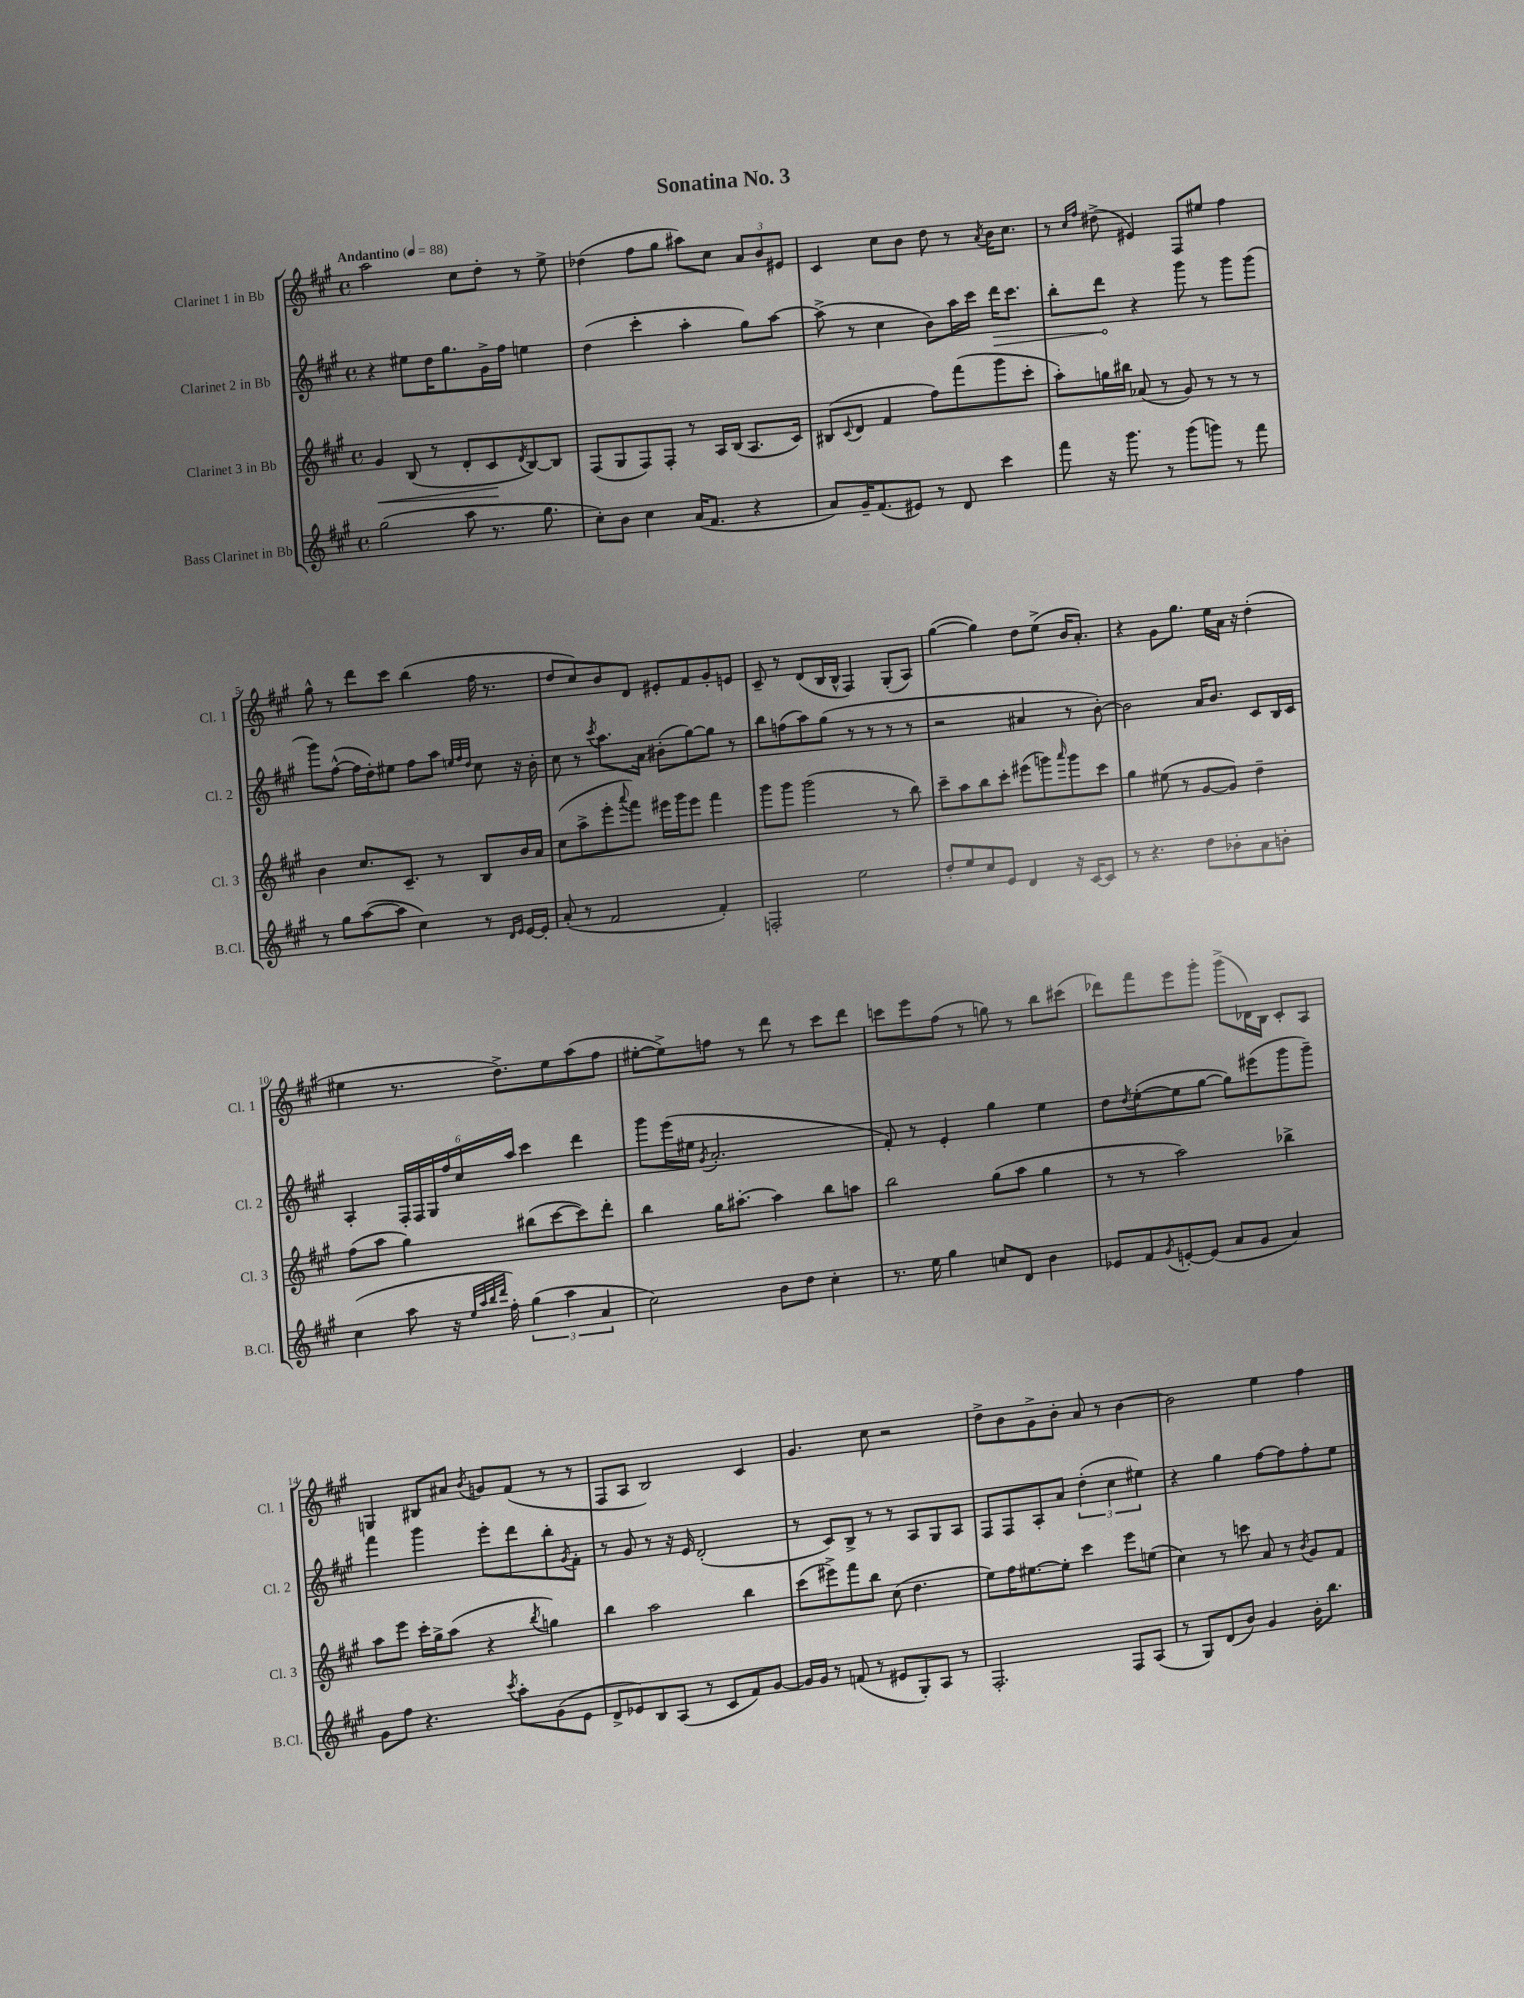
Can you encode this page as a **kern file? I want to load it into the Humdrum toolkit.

**kern	**kern	**dynam	**kern	**dynam	**kern
*part4	*part3	*part3	*part2	*part2	*part1
*staff4	*staff3	*staff3	*staff2	*staff2	*staff1
*I"Bass Clarinet in Bb	*I"Clarinet 3 in Bb	*	*I"Clarinet 2 in Bb	*	*I"Clarinet 1 in Bb
*I'B.Cl.	*I'Cl. 3	*	*I'Cl. 2	*	*I'Cl. 1
*clefG2	*clefG2	*	*clefG2	*	*clefG2
*k[f#c#g#]	*k[f#c#g#]	*	*k[f#c#g#]	*	*k[f#c#g#]
*M4/4	*M4/4	*	*M4/4	*	*M4/4
*met(c)	*met(c)	*	*met(c)	*	*met(c)
*MM88	*MM88	*	*MM88	*	*MM88
=1	=1	=1	=1	=1	=1
!	!	!	!	!	!LO:TX:a:B:t=Andantino
!	!	!LO:HP:b	!	!	!
(2gg#\	4g#/	<	4r	.	2aa\
.	(8B/	.	8ee#X\L	.	.
.	8r	.	16dd\K	.	.
.	.	.	8.gg#\	.	.
8aa\	8d'/L	.	.	.	8cc#\L
8.r	8c#/	.	16g#^\L	.	8dd'\J
.	.	.	16ff#\JJ	.	.
.	8qd/	.	.	.	.
.	[8B/)	[	4een\	.	8r
8.gg#\	.	.	.	.	.
.	8B/J]	.	.	.	8ee^\
=2	=2	=2	=2	=2	=2
8cc#'\L)	(8F#/L	.	(4dd\	.	(4dd-X\
8b\J	8G#/	.	.	.	.
4cc#\	8F#/)	.	4ccc#'\	.	8ff#\L
.	8F#'/J	.	.	.	8gg#\J
(16a/KL	8r	.	4aa'\	.	8aa#X\L)
8.f#/J	.	.	.	.	.
.	16A/LL	.	.	.	8cc#\J
.	(16B/JJ	.	.	.	.
4r	8.A/L	.	8gg#\L)	.	12a/L
.	.	.	.	.	12b/
.	.	.	[8aa\J	.	.
.	.	.	.	.	12e#X/J
.	16c#/Jk)	.	.	.	.
=3	=3	=3	=3	=3	=3
8a/L)	(8B#X/L	.	(8aa^\]	.	4c#/
.	8qqc#/	.	.	.	.
16g#~/K	8d/J	.	8r	.	.
(8.f#/	.	.	.	.	.
.	4f#/	.	4cc#\	.	8cc#\L
8e#X/J)	.	.	.	.	8b\J
8r	8ff#\L)	.	8b\L)	.	8dd\
8d/	(8fff#\	.	16aa\L	.	8r
.	.	.	16ccc#\JJ	.	.
.	.	.	.	.	8qa/
!	!	!	!	!LO:HP:b	!
4ccc#\	8ggg#\	.	16ddd\KL	>	16b\KL
.	.	.	8.ccc#\J	.	8.cc#\J
.	8ccc#'\J	.	.	.	.
=4	=4	=4	=4	=4	=4
8fff#\	8aa'\L)	.	8bb'\L	.	8r
.	.	.	.	.	16qqcc#/LL
.	.	.	.	.	16qqff#/JJ
16r	16ggn\L	.	8ddd\J	.	(8dd#X^\
8.ggg#\	16bb#X\JJ	.	.	.	.
.	(8a-X/	.	4r	]	4e#X/)
8r	8r	.	.	.	.
(8ggg#\L	8g#/)	.	8ggg#\	.	8F#/L
8gggn\J)	8r	.	8r	.	8ee#X/J
8r	8r	.	8ggg#\L	.	4ff#\
8fff#\	8r	.	(8ggg#\J	.	.
!!LO:LB:g=z
=5	=5	=5	=5	=5	=5
8r	4b\	.	8ggg#\L)	.	8gg#^^\
8gg#\L	.	.	([8ff#^^\J	.	8r
([8aa\	8.cc#/L	.	16ff#\LL]	.	8ddd\L
.	.	.	16dd'\J)	.	.
8aa\J]	.	.	8ee#X\J	.	8ccc#\J
.	8.c#~/J	.	.	.	.
4cc#\)	.	.	8ff#\L	.	(4bb\
.	8r	.	8aa\J	.	.
.	.	.	32qqeen/LLL	.	.
.	.	.	32qqff#/	.	.
.	.	.	32qqdd/JJJ	.	.
8r	8B/L	.	8cc#\	.	16ff#\
.	.	.	.	.	8.r
16qqd/LL	.	.	.	.	.
16qqe/JJ	.	.	.	.	.
[16e/LL	16b/L	.	16r	.	.
16e'/JJ]	16a/JJ	.	16b'\	.	.
=6	=6	=6	=6	=6	=6
(8a'/	(8cc#\L	.	8cc#\	.	8dd/L
8r	8aa^\	.	8r	.	8cc#/)
.	.	.	8qccc#/	.	.
2f#/	8eee'\	.	8.aa\L	.	8b/
.	8qqaaa/	.	.	.	.
.	8fff#\J)	.	.	.	8d/J
.	.	.	16a\Jk	.	.
.	16eee#X\LL	.	(8b#X'\L	.	8e#X'/L
.	16ggg#\J	.	.	.	.
.	8eee#\J	.	[8gg#\)	.	8f#/
4f#'/)	4fff#\	.	8gg#\J]	.	8g#'/
.	.	.	8r	.	8en/J
=7	=7	=7	=7	=7	=7
2Fn'/	8ggg#\L	.	8bb\L	.	8c#~/
.	8ggg#\J	.	(8ffn\	.	8r
.	(2ggg#\	.	8aa\)	.	(8d/L
.	.	.	(8gg#\J	.	16B/L
.	.	.	.	.	16B^^/JJ
2ee\	.	.	8r	.	4F#/)
.	.	.	8r	.	.
.	8r	.	8r	.	(8G#'/L
.	8bb\)	.	8r	.	8A/J)
=8	=8	=8	=8	=8	=8
8dd'/L	8ccc#~\L	.	2r	.	([4gg#\
8ee/	8aa\	.	.	.	.
8cc#/	8bb\	.	.	.	4gg#\])
8e/J	8ccc#'\J	.	.	.	.
4d/	(8eee#X\L	.	4a#X/	.	8dd\L
.	8gggn\)	.	.	.	(8ee^\J
.	16qqaaa/	.	.	.	.
16r	8ggg\	.	8r	.	16b/KL
[16c#/KL	.	.	.	.	8.a'/J)
8c#/J]	8ccc#\J	.	[8b'\)	.	.
=9	=9	=9	=9	=9	=9
8r	4gg#\	.	2b\]	.	4r
4.r	.	.	.	.	.
.	(8ee#X\	.	.	.	8g#\L
.	8r	.	.	.	8.gg#\J
8dd\L	[8g#/L	.	16a/KL	.	.
.	.	.	8.b/J	.	16ee\LL
8b-X'\	8g#/J])	.	.	.	16a\JJ
.	.	.	.	.	16r
8a\	4dd~\	.	8c#/L	.	(4dd'\
8bn'\J	.	.	16B/L	.	.
.	.	.	16c#/JJ	.	.
!!LO:LB:g=z
=10	=10	=10	=10	=10	=10
(4cc#\	(8ff#\L	.	4A'/	.	4ee#X\
.	8aa\J	.	.	.	.
8aa\	4gg#\)	.	24F#'/LL	.	8.r
.	.	.	24F#/	.	.
.	.	.	24G#/	.	.
16r	.	.	24ff#/	.	.
.	.	.	24cc#/	.	.
32qqee/LLL	.	.	.	.	.
32qqaa/	.	.	.	.	.
32qqbb/	.	.	.	.	.
32qqddd/JJJ	.	.	.	.	.
16ff#'\)	.	.	.	.	8.dd^\L)
.	.	.	24aa/JJ	.	.
(6gg#\	(8bb#X\L	.	4ccc#\	.	.
.	[8ccc#\	.	.	.	8ee#\
6aa\	.	.	.	.	.
.	8ccc#\])	.	4ddd\	.	(8aa\
6a/	.	.	.	.	.
.	8ddd'\J	.	.	.	8ff#\J
=11	=11	=11	=11	=11	=11
2cc#\)	4bb\	.	8ggg#\L	.	[8ee#X'\L
.	.	.	(16eee\L	.	8ee#^\])
.	.	.	16ee#X\JJ	.	.
.	.	.	8qg#/	.	.
.	16gg#\KL	.	2.a'/	.	8ffn\J
.	[8.aa#X'\J	.	.	.	.
.	.	.	.	.	8r
8b\L	4aa#\]	.	.	.	8ddd\
8dd\J	.	.	.	.	8r
4cc#'\	8bb\L	.	.	.	8ccc#\L
.	8aan\J	.	.	.	8ddd\J
=12	=12	=12	=12	=12	=12
8.r	2bb\	.	8f#'/)	.	8cccn\L
.	.	.	8r	.	8eee\
16ee\	.	.	.	.	.
4gg#\	.	.	4e'/	.	(8ff#\J
.	.	.	.	.	8r
8ccn/L	(8gg#\L	.	4gg#\	.	8ggn\)
8d/J	8aa\J	.	.	.	8r
4b\	4gg#\	.	4ee\	.	8bb\L
.	.	.	.	.	(8ccc#X\J
=13	=13	=13	=13	=13	=13
8e-X/L	8r	.	8dd\L	.	8ddd-X\L)
.	.	.	8qdd/	.	.
8f#/	8r	.	([8ee'\	.	8fff#\
8qg#/	.	.	.	.	.
[8en'/	2aa\)	.	8ee\]	.	8eee\
(8e/J]	.	.	[8gg#\J	.	8ggg#'\J
8a/L	.	.	8gg#\L])	.	(8ggg#^\L
8g#/J	.	.	(8eee#X\	.	16d-X\L)
.	.	.	.	.	16B\JJ
4a/)	4bb-X^\	.	8ggg#\	.	8c#'/L
.	.	.	8ggg#~\J)	.	8A/J
!!LO:LB:g=z
=14	=14	=14	=14	=14	=14
8g#\L	8aa\L	.	4fff#\	.	4Gn/
8ff#\J	8eee\J	.	.	.	.
4.r	16ccc#'\LL	.	4ggg#\	.	8B#X/L
.	16gg#^\J	.	.	.	.
.	(8aa\J	.	.	.	8a#X/J
.	.	.	.	.	8qb/
.	4r	.	8eee'\L	.	8gn/L
8qccc#/	.	.	.	.	.
8aa'\L	.	.	8ddd\	.	(8f#/J
.	8qbb/	.	.	.	.
(8g#\	4ggn\)	.	8bb'\	.	8r
.	.	.	8qg#/	.	.
8e\J	.	.	8f#'\J	.	8r
=15	=15	=15	=15	=15	=15
8d^/L	4bb\	.	8r	.	8F#/L
8e-X/)	.	.	8g#/	.	8A/J
8B/	2aa\	.	8r	.	2B/)
(8A/J	.	.	16r	.	.
.	.	.	16e/	.	.
8r	.	.	(2d'/	.	.
8c#/L	.	.	.	.	.
8f#/)	4bb\	.	.	.	4c#/
[8g#/J	.	.	.	.	.
=16	=16	=16	=16	=16	=16
16g#/LL]	(8ccc#\L	.	8r	.	4.g#/
16g#/JJ	.	.	.	.	.
8r	8eee#X^\)	.	8c#/L)	.	.
(8fn/	8fff#\	.	8B^/J	.	.
8r	8bb\J	.	8r	.	8cc#\
8e#X/L	(8cc#\	.	8r	.	2r
8G#'/)	4.dd\	.	8A/L	.	.
8A/J	.	.	8G#/	.	.
8r	.	.	8A/J	.	.
=17	=17	=17	=17	=17	=17
2.F#'/	8ee\L)	.	8F#/L	.	8dd^\L
.	16ff#\K	.	8F#/	.	8b\
.	[8.ee#X\	.	.	.	.
.	.	.	8A'/	.	8g#^\
.	8ee#'\J]	.	8a/J	.	8b'\J
.	4ccc#\	.	(6dd'\	.	8a/
.	.	.	.	.	8r
.	.	.	6cc#\	.	.
8F#/L	8eee\L	.	.	.	[4b\
.	.	.	6ee#X\)	.	.
(8A/J	(8een\J	.	.	.	.
=18	=18	=18	=18	=18	=18
8r	4cc#\)	.	4r	.	2b\]
8G#/L)	.	.	.	.	.
(8d/	8r	.	4gg#\	.	.
8b/J)	8cccn\	.	.	.	.
4g#/	8a/	.	[8ff#\L	.	4ee\
.	8r	.	8ff#\]	.	.
.	8qb/	.	.	.	.
16b'\KL	8g#/L	.	8ff#'\	.	4ff#\
8.bb\J	.	.	.	.	.
.	8f#/J	.	8ee\J	.	.
==	==	==	==	==	==
*-	*-	*-	*-	*-	*-
